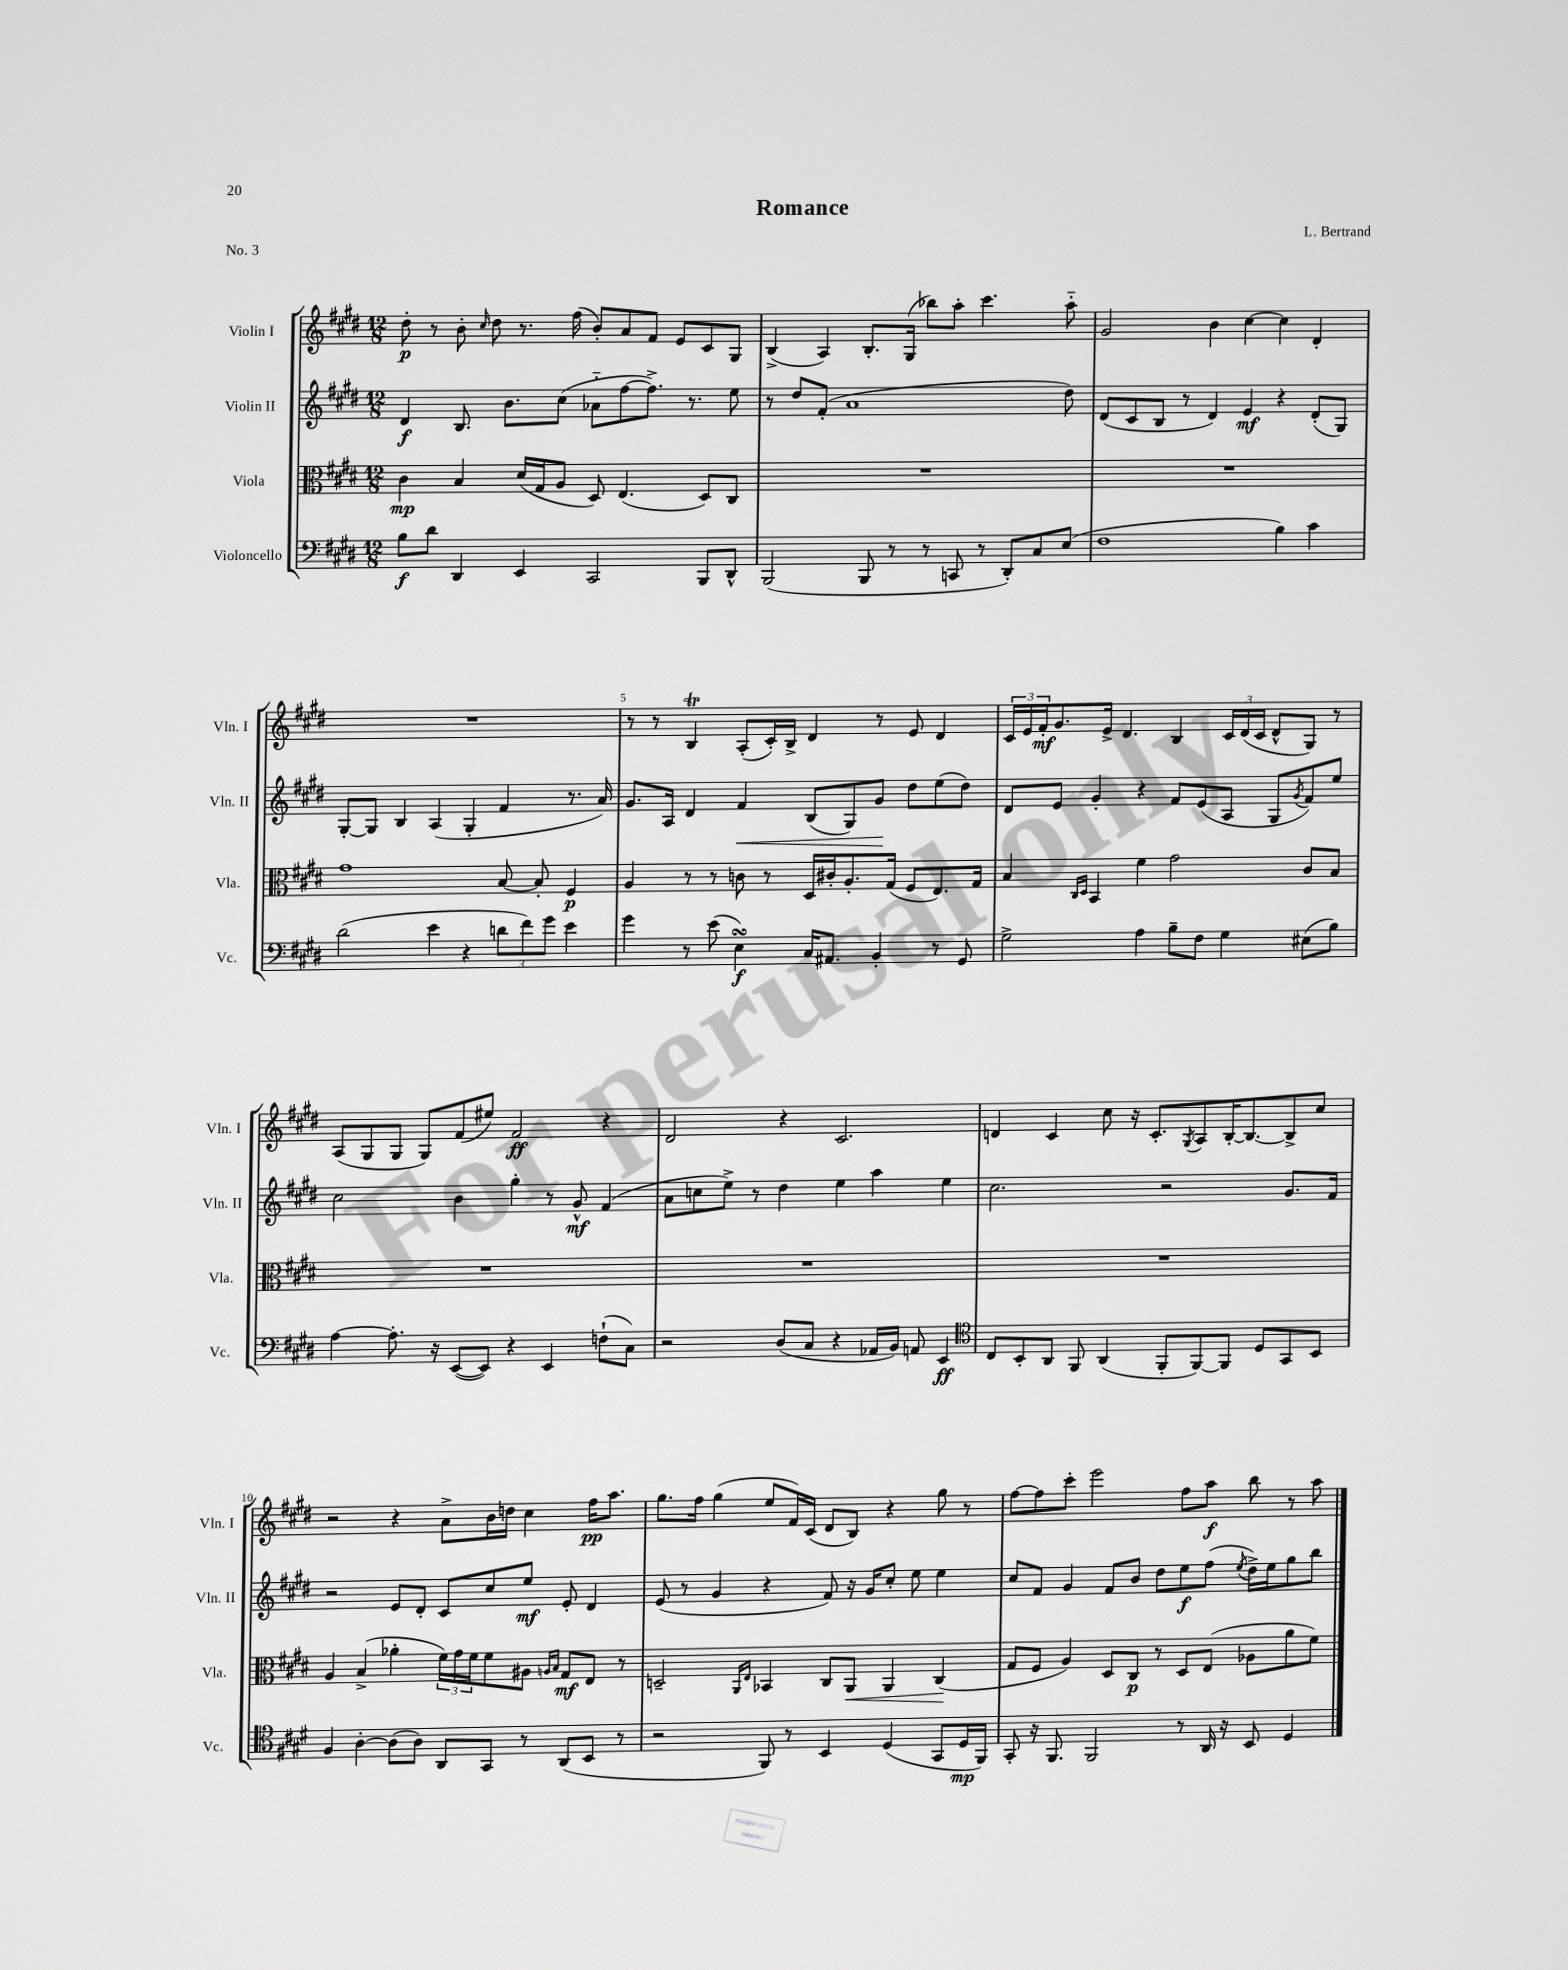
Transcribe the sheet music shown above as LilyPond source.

\header { title = "Romance" composer = "L. Bertrand" piece = "No. 3" }
<<
\new StaffGroup <<
\new Staff = "s0" \with { instrumentName = "Violin I" shortInstrumentName = "Vln. I" } {
    \clef treble \key e \major \numericTimeSignature \time 12/8
    dis''8-.\p r8 b'8-. \grace { cis''16 } dis''8 r8. fis''16( b'8-.) a'8 fis'8 e'8 cis'8 gis8 |
    b4->( a4) b8.-. gis16( bes''8) a''8-. cis'''4. a''8-_ |
    gis'2 b'4 cis''4~ cis''4 dis'4-. |
    R1. |
    r8 r8 b4\trill a8-.( cis'16-.) b16-> dis'4 r8 e'8 dis'4 |
    \tuplet 3/2 { cis'16 e'16 fis'16-.\mf } gis'8. e'16-> dis'4. b4 \tuplet 3/2 { cis'16 dis'16( cis'16 } dis'8-^ gis8) r8 |
    a8( gis8 gis8 gis8) fis'8( eis''8) fis'2\ff r4 |
    dis'2 r4 cis'2. |
    d'4 cis'4 cis''8 r16 cis'8.-. \acciaccatura { gis8 } a8 b16~-. b8.~ b8-> cis''8 |
    r2 r4 a'8-> b'16 d''16 cis''4 fis''16\pp a''8. |
    gis''8. fis''16 gis''4( e''8 fis'16) cis'16( dis'8 b8) r4 gis''8 r8 |
    fis''8~ fis''8 cis'''8-. e'''2 fis''8 a''8\f b''8 r8 a''8 \bar "|." |
}
\new Staff = "s1" \with { instrumentName = "Violin II" shortInstrumentName = "Vln. II" } {
    \clef treble \key e \major \numericTimeSignature \time 12/8
    dis'4\f b8. b'8. cis''8( aes'8-_ fis''8~ fis''8.->) r8. e''8 |
    r8 dis''8 fis'8-.( a'1 dis''8) |
    dis'8( cis'8 b8 r8 dis'4) e'4\mf r4 dis'8-.( gis8) |
    gis8~-. gis8 b4 a4( gis4-. fis'4 r8. a'16) |
    gis'8. a16 dis'4 fis'4\< b8( gis8) gis'8\! dis''8 e''8( dis''8) |
    dis'8 e'8 gis'4-. r4 fis'8 e'8( a8 gis8 \acciaccatura { gis'8 } fis'8) e''8 |
    cis''2 b'4 gis''4-. r8 gis'8-^\mf fis'4( |
    a'8 c''8 e''8->) r8 dis''4 e''4 a''4 e''4 |
    cis''2. r2 gis'8. fis'16 |
    r2 e'8 dis'8-. cis'8 cis''8 e''8\mf e'8-. dis'4 |
    e'8( r8 gis'4 r4 fis'8) r16 gis'16 cis''8-. e''8 e''4 |
    cis''8 fis'8 gis'4 fis'8 b'8 dis''8 e''8\f fis''8( \acciaccatura { e''8 } dis''16->) e''16 gis''8 b''8 \bar "|." |
}
\new Staff = "s2" \with { instrumentName = "Viola" shortInstrumentName = "Vla." } {
    \clef alto \key e \major \numericTimeSignature \time 12/8
    cis'4\mp b4 dis'16( gis16 a8 dis8) e4.( dis8) cis8 |
    R1. |
    R1. |
    gis'1 b8~ b8-. fis4\p |
    a4 r8 r8 c'8 r8 dis16 cis'16-. a8.-. gis16( fis8 e8.) gis16 |
    b4 \grace { cis16 dis16 } b,4 fis'4 gis'2 cis'8 b8 |
    R1. |
    R1. |
    R1. |
    a4 b4->( aes'4-. \tuplet 3/2 { fis'16) gis'16 fis'16 } fis'8 ais8 \grace { a16 b16 } gis8\mf e8 r8 |
    d2-- \grace { a,16 e16 } bes,4 cis8 a,8\< a,4 cis4\!( |
    gis8 fis8 a4) dis8 cis8\p r8 dis8 e8( aes8 a'8 fis'8) \bar "|." |
}
\new Staff = "s3" \with { instrumentName = "Violoncello" shortInstrumentName = "Vc." } {
    \clef bass \key e \major \numericTimeSignature \time 12/8
    b8\f dis'8 dis,4 e,4 cis,2 b,,8 dis,8-^ |
    b,,2( b,,8 r8 r8 c,8 r8 dis,8-.) cis8 e8( |
    fis1 b4) cis'4 |
    dis'2( e'4 r4 \tuplet 3/2 { d'8 fis'8) gis'8 } e'4 |
    gis'4 r8 e'8( e4\turn\f) cis16 ais,8. b,4-. r8 gis,8 |
    gis2-> a4 b8-- fis8 gis4 eis8( b8) |
    a4~ a8.-. r16 e,8~( e,8) r4 e,4 f8-!( cis8) |
    r2 dis8( cis8 r4 aes,16 b,16) a,8 e,4\ff |
    \clef tenor cis8 b,8-. a,8 fis,8 a,4( fis,8-. fis,8~) fis,8 dis8 gis,8 b,8 |
    fis4 a4~-. a8( a8) a,8 gis,8 r8 a,8( b,8 r8 |
    r2 fis,8) r8 b,4 dis4( gis,8 dis16\mp fis,16) |
    gis,8-. r16 fis,8. fis,2 r8 a,16 r16 b,8 dis4 \bar "|." |
}
>>
>>
\layout { \context { \Score \override BarNumber.break-visibility = ##(#f #t #t) barNumberVisibility = #(every-nth-bar-number-visible 5) } }
